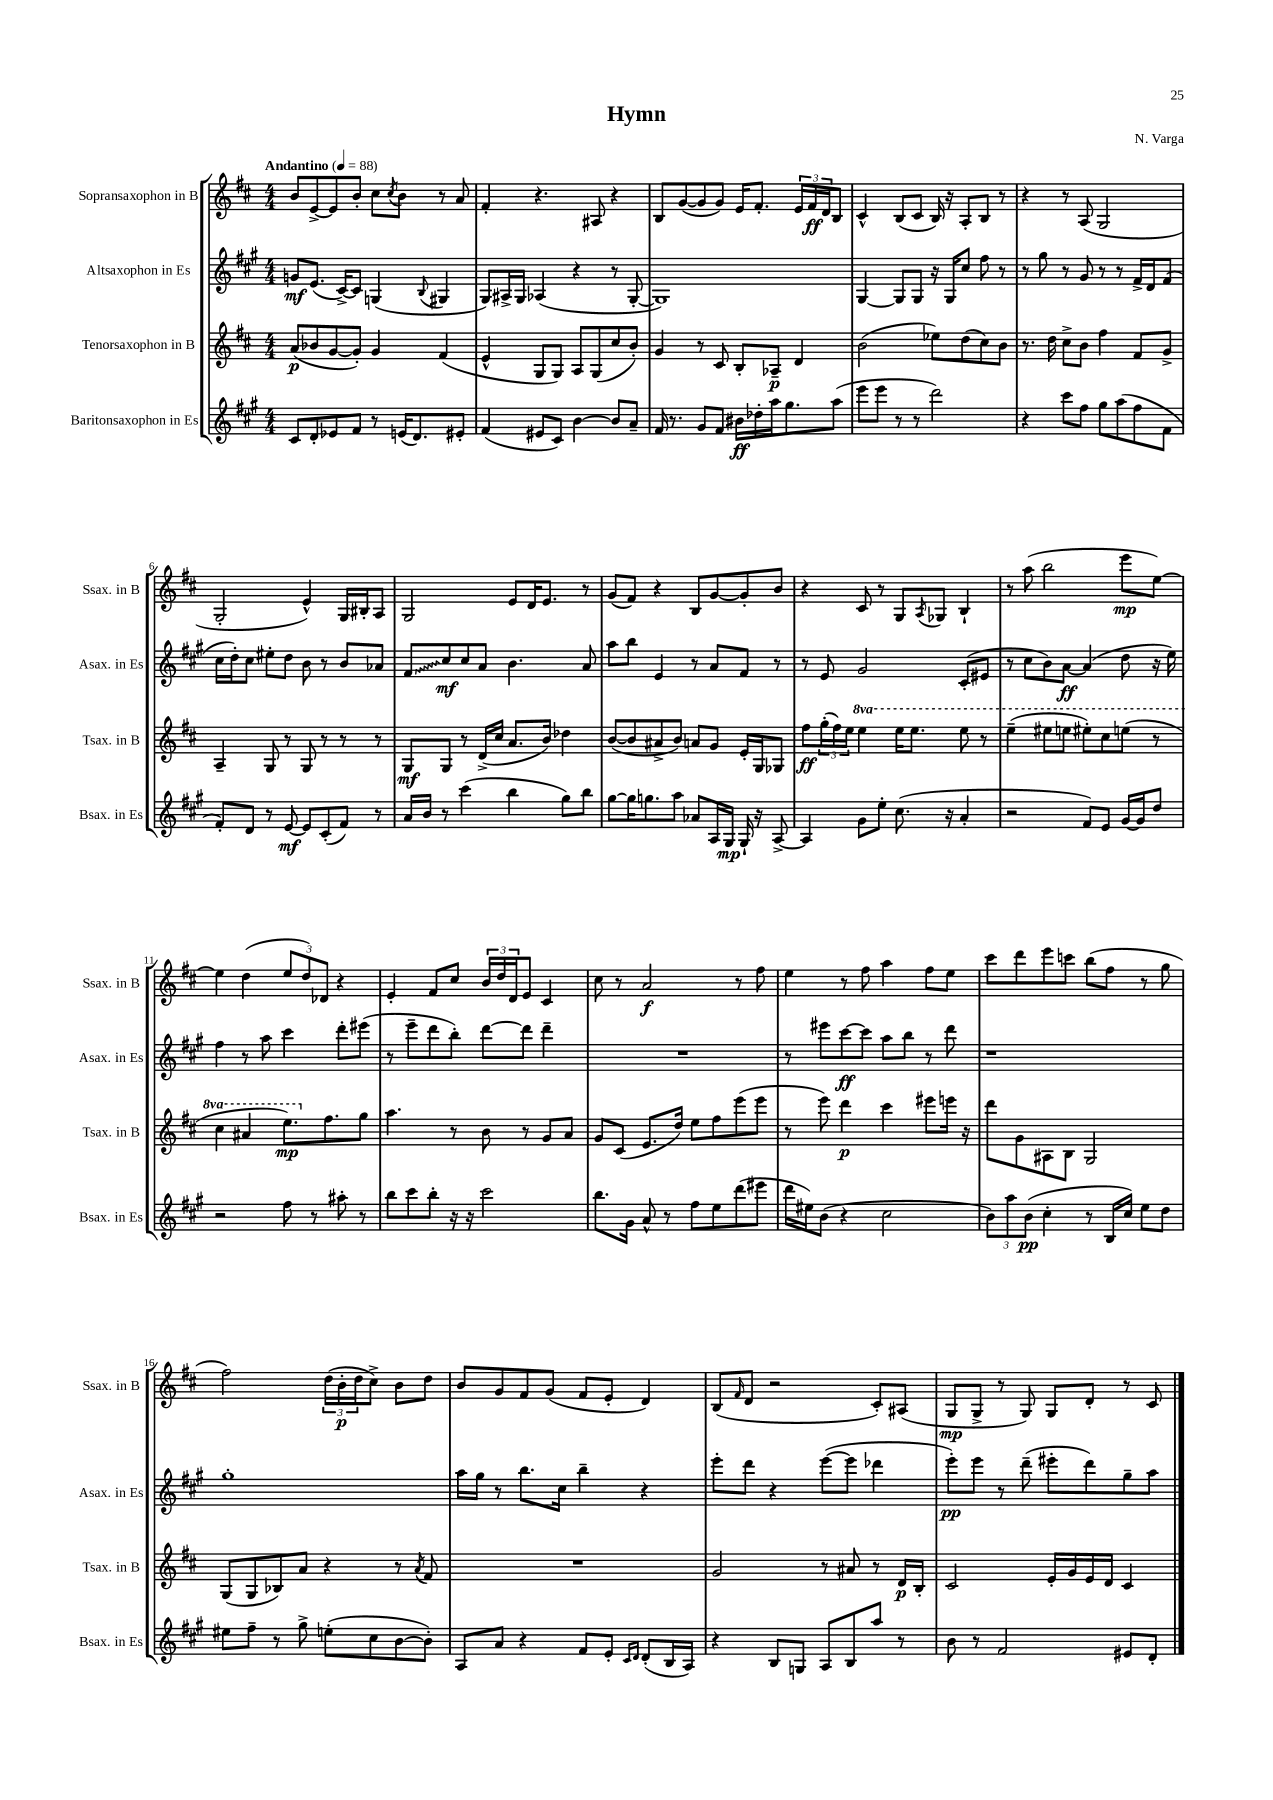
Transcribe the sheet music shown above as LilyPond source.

\header { title = "Hymn" composer = "N. Varga" }
<<
\new StaffGroup <<
\new Staff = "s0" \with { instrumentName = "Sopransaxophon in B" shortInstrumentName = "Ssax. in B" } {
    \clef treble \key d \major \numericTimeSignature \time 4/4 \tempo "Andantino" 4 = 88
    b'8 e'8~-> e'8 b'8-. cis''8 \acciaccatura { cis''8 } b'8 r8 a'8 |
    fis'4-. r4. ais8 r4 |
    b8 g'8~( g'8 g'8) e'16 fis'8.-. \tuplet 3/2 { e'16 fis'16\ff d'16 } b8 |
    cis'4-^ b8( cis'8 b16) r16 a8-. b8 r8 |
    r4 r8 a8( g2 |
    g2-. e'4-^) g16 bis16-. a8 |
    g2 e'8 d'16 e'8. r8 |
    g'8( fis'8) r4 b8 g'8~ g'8-. b'8 |
    r4 cis'8 r8 g8 \acciaccatura { a8 } ges8 b4-! |
    r8 a''8( b''2 e'''8\mp e''8~) |
    e''4 d''4( \tuplet 3/2 { e''8 d''8) des'8 } r4 |
    e'4-. fis'8 cis''8 \tuplet 3/2 { b'16 d''16 d'16 } e'8 cis'4 |
    cis''8 r8 a'2\f r8 fis''8 |
    e''4 r8 fis''8 a''4 fis''8 e''8 |
    cis'''8 d'''8 e'''8 c'''8 b''8( fis''8 r8 g''8 |
    fis''2) \tuplet 3/2 { d''16( b'16-.\p d''16 } cis''8->) b'8 d''8 |
    b'8 g'8 fis'8 g'8( fis'8 e'8-. d'4) |
    b8( \grace { fis'16 } d'8 r2 cis'8-.) ais8( |
    g8\mp g8-> r8 g8) g8 d'8-. r8 cis'8 \bar "|." |
}
\new Staff = "s1" \with { instrumentName = "Altsaxophon in Es" shortInstrumentName = "Asax. in Es" } {
    \clef treble \key a \major \numericTimeSignature \time 4/4
    g'8\mf e'8.( cis'16~->) cis'8 g4( \appoggiatura { b8 } gis4 |
    gis8) ais16-> gis16 aes4( r4 r8 gis8~-. |
    gis1) |
    gis4~ gis8 gis8 r16 gis16 cis''8 fis''8 r8 |
    r8 gis''8 r8 gis'8 r8 r8 fis'16-> d'16 fis'8( |
    cis''16 d''16-.) cis''8 eis''8-. d''8 b'8 r8 b'8 aes'8 |
    \once \override Glissando.style = #'zigzag fis'8\glissando cis''8\mf cis''8 a'8 b'4. a'8 |
    a''8 b''8 e'4 r8 a'8 fis'8 r8 |
    r8 e'8 gis'2 cis'8-.( eis'8 |
    r8 cis''8 b'8) a'8~\ff a'4( d''8 r16 e''16) |
    fis''4 r8 a''8 cis'''4 d'''8-. eis'''8( |
    r8 e'''8-- d'''8 b''8-.) d'''8~ d'''8 d'''4-- |
    R1 |
    r8 eis'''8 cis'''8~\ff cis'''8 a''8 b''8 r8 d'''8 |
    r1 |
    gis''1-. |
    a''16 gis''16 r8 b''8. cis''16 b''4-- r4 |
    e'''8-. d'''8 r4 e'''8~( e'''8 des'''4 |
    e'''8-.\pp) e'''8 r8 d'''8--( eis'''8-. d'''8) gis''8-- a''8 \bar "|." |
}
\new Staff = "s2" \with { instrumentName = "Tenorsaxophon in B" shortInstrumentName = "Tsax. in B" } {
    \clef treble \key d \major \numericTimeSignature \time 4/4 \set Staff.ottavationMarkups = #ottavation-simple-ordinals
    a'8\p( bes'8 g'8~ g'8-.) g'4 fis'4( |
    e'4-^ g8 g8) a8 g8( cis''8 b'8-.) |
    g'4 r8 cis'8 b8-. aes8--\p d'4 |
    b'2( ees''8) d''8( cis''8) b'8 |
    r8. d''16 cis''8-> b'8 fis''4 fis'8 g'8-> |
    a4-- g8 r8 g8 r8 r8 r8 |
    g8\mf g8 r8 d'16->( cis''16 a'8. b'16) des''4 |
    b'8~( b'8 ais'8-> b'8) a'8 g'8 e'16-. g16 ges8 |
    fis''8\ff \tuplet 3/2 { g''16-.( fis''16) e''16 } \ottava #1 e'''4 e'''16 e'''8. e'''8 r8 |
    e'''4--( eis'''8 e'''8 eis'''8-.) cis'''8 e'''8( r8 |
    cis'''4 ais''4 e'''8.\mp) \ottava #0 fis''8. g''8 |
    a''4. r8 b'8 r8 g'8 a'8 |
    g'8 cis'8( e'8. d''16) e''8 fis''8 e'''8( e'''8 |
    r8 e'''8) d'''4\p cis'''4 eis'''8 e'''16 r16 |
    d'''8 g'8 ais8 b8 g2 |
    g8( g8 bes8) a'8 r4 r8 \acciaccatura { a'8 } fis'8 |
    R1 |
    g'2 r8 ais'8 r8 d'16\p b16-. |
    cis'2 e'16-. g'16 e'16 d'16 cis'4 \bar "|." |
}
\new Staff = "s3" \with { instrumentName = "Baritonsaxophon in Es" shortInstrumentName = "Bsax. in Es" } {
    \clef treble \key a \major \numericTimeSignature \time 4/4
    cis'8 d'8-. ees'8 fis'8 r8 e'16( d'8.) eis'8-. |
    fis'4( eis'8 cis'8) b'4~ b'8 a'8-- |
    fis'16 r8. gis'8 fis'8 bis'16\ff des''16-. a''16 gis''8. a''8( |
    e'''8 e'''8 r8 r8 d'''2) |
    r4 cis'''8 fis''8 gis''8 a''8( fis''8 fis'8 |
    fis'8-.) d'8 r8 e'8~\mf e'8 cis'8-.( fis'8) r8 |
    a'16 b'16 r8 cis'''4( b''4 gis''8) b''8 |
    gis''8~ gis''16 g''8. a''8 aes'8 a16 gis16\mp gis16-! r16 a8~-> |
    a4 gis'8 e''8-. cis''8.( r16 a'4-. |
    r2 fis'8) e'8 gis'16~ gis'16 d''8 |
    r2 fis''8 r8 ais''8-. r8 |
    b''8 cis'''8 b''8-. r16 r16 cis'''2 |
    b''8. gis'16 a'8-^ r8 fis''8 e''8 d'''8( eis'''8 |
    d'''16 eis''16) b'8( r4 cis''2 |
    \tuplet 3/2 { b'8) a''8 b'8\pp( } cis''4-. r8 b16 cis''16) e''8 d''8 |
    eis''8 fis''8-- r8 gis''8-> e''8-.( cis''8 b'8~ b'8-.) |
    a8 a'8 r4 fis'8 e'8-. \grace { cis'16 d'16 } d'8-.( b16 a16) |
    r4 b8 g8 a8 b8 a''8 r8 |
    b'8 r8 fis'2 eis'8 d'8-. \bar "|." |
}
>>
>>
